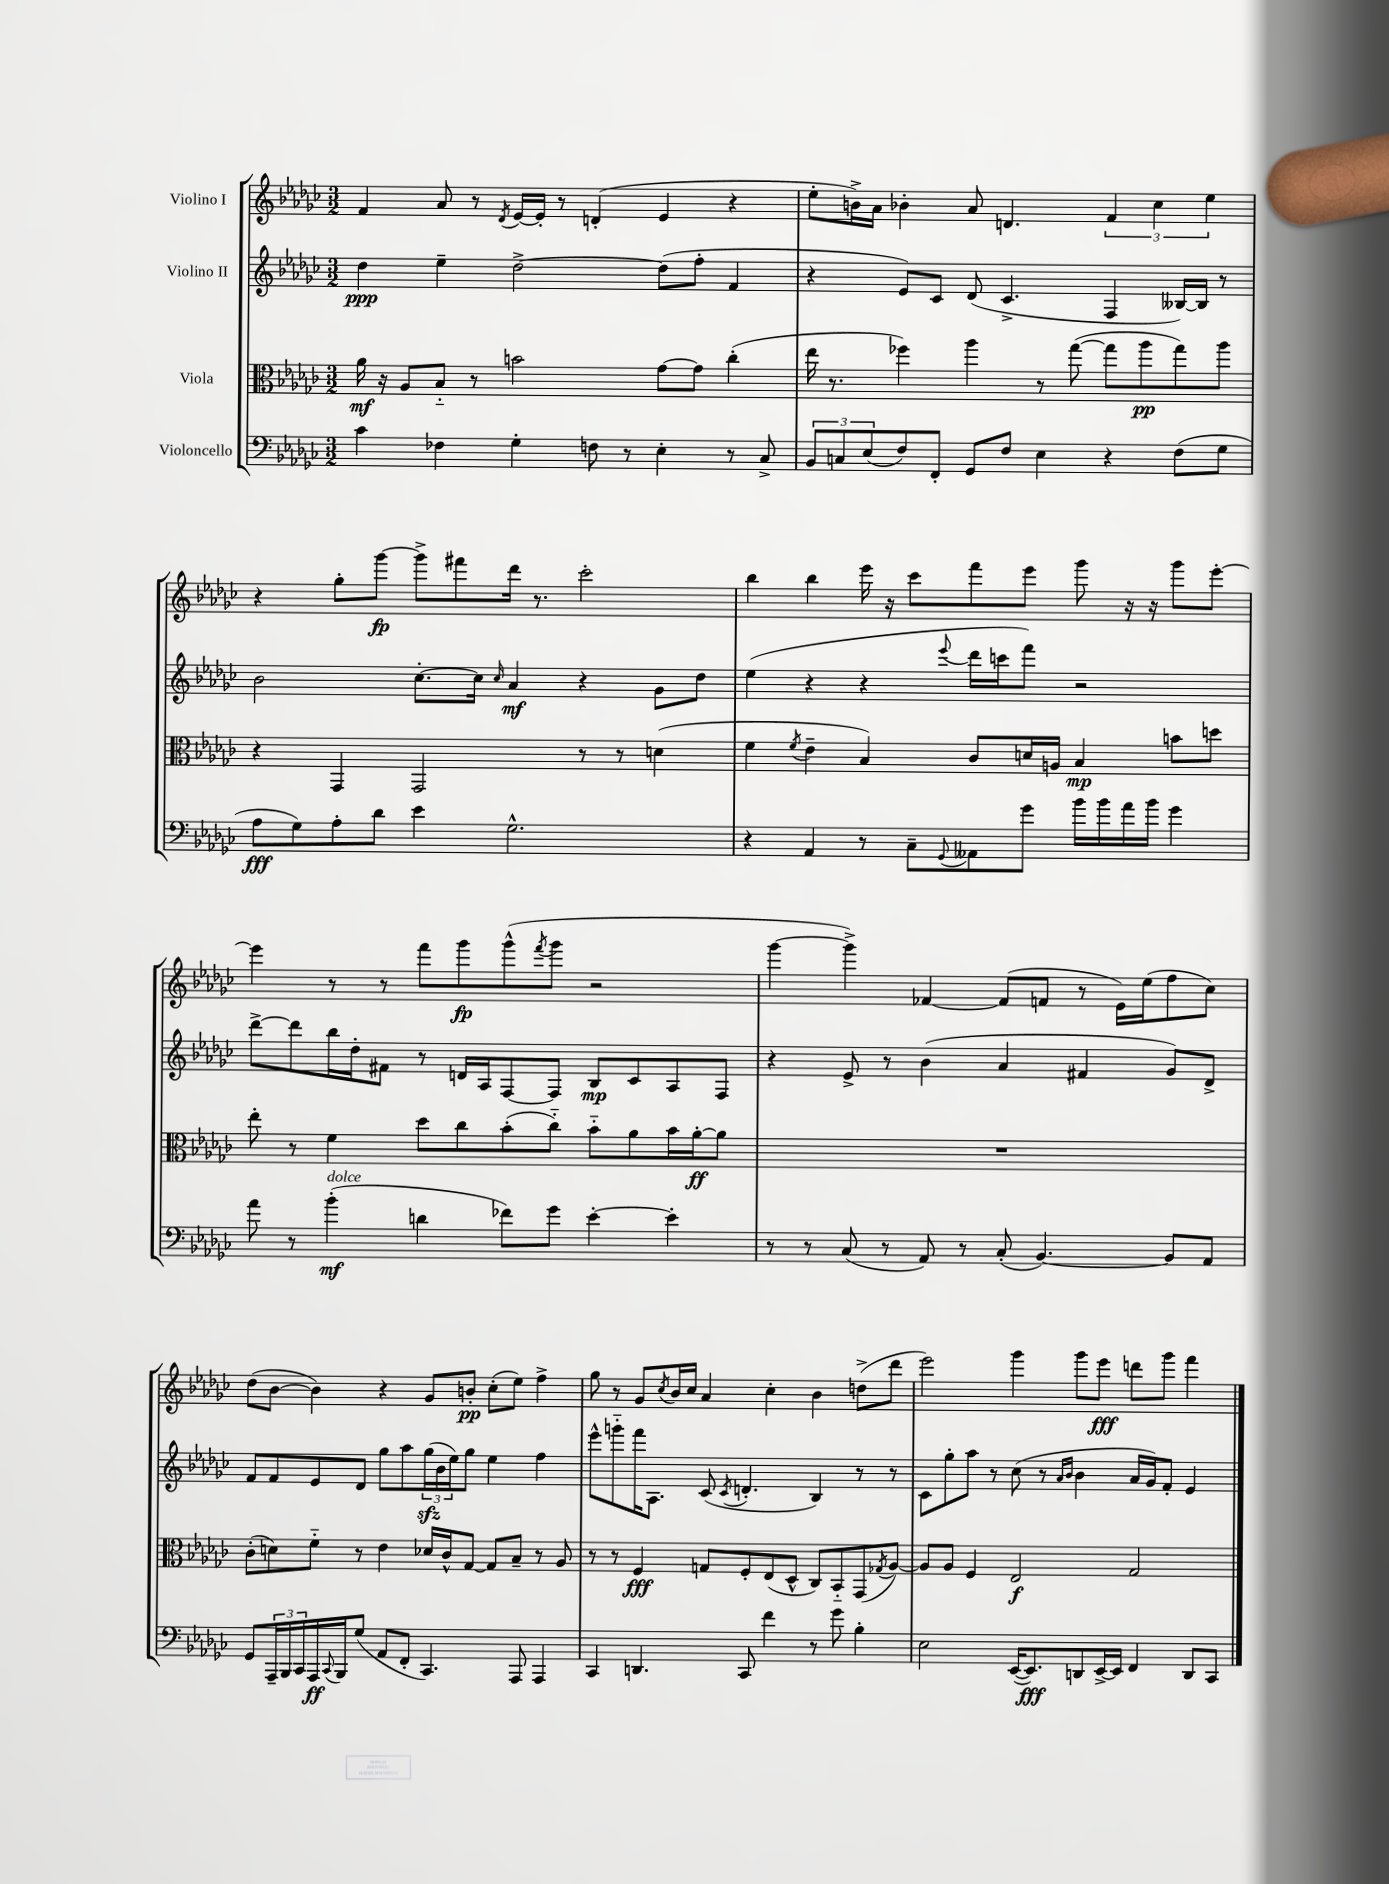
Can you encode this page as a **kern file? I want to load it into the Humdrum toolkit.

**kern	**kern	**kern	**kern
*staff4	*staff3	*staff2	*staff1
*clefF4	*clefC3	*clefG2	*clefG2
*k[b-e-a-d-g-c-]	*k[b-e-a-d-g-c-]	*k[b-e-a-d-g-c-]	*k[b-e-a-d-g-c-]
*M3/2	*M3/2	*M3/2	*M3/2
4c-	16a-	4dd-	4f
.	16r	.	.
.	8A-	.	.
4F-	8B-'~	4ee-~	8a-
.	8r	.	8r
.	.	.	8qd-
4G-'	2b	[2dd-^	[16e-
.	.	.	16e-']
.	.	.	8r
8F	.	.	(4d'
8r	.	.	.
4E-'	[8g-	(8dd-]	4e-
.	8g-]	8ff'	.
8r	(4cc-'	4f	4r
8C-^	.	.	.
=	=	=	=
12BB-	16ee-	4r	8ee-'
.	8.r	.	.
12C	.	.	.
.	.	.	16b^)
(12E-	.	.	.
.	.	.	16a-
8F)	4ff-)	8e-)	4b-'
8FF'	.	8c-	.
8GG-	4aa-	(8d-	8a-
8F	.	4.c-^	4.d
4E-	8r	.	.
.	([8gg-	.	.
4r	8gg-]	4F	6f
.	8aa-	.	.
.	.	.	6cc-
(8F	8gg-)	[16B--)	.
.	.	16B--]	.
.	.	.	6ee-
8G-	8aa-	8r	.
=	=	=	=
8A-	4r	2b-	4r
8G-)	.	.	.
8A-'	4GG-	.	8gg-'
8d-	.	.	[8ggg-
4e-	2GG-	[8.cc-'	8ggg-^]
.	.	.	8fff#
.	.	16cc-]	.
.	.	16qqcc-	.
2.G-^^	.	4a-	16ddd-
.	.	.	8.r
.	8r	4r	2ccc-'
.	8r	.	.
.	(4d	8g-	.
.	.	8dd-	.
=	=	=	=
4r	4f	(4ee-	4bb-
.	8qf	.	.
4AA-	4e-~	4r	4bb-
8r	4B-)	4r	16eee-
.	.	.	16r
8C-~	.	.	8ccc-
8qqGG-	.	8qqeee-	.
8AA--	8c-	16ddd-	8fff
.	.	16ccc	.
8g-	16d	8fff)	8eee-
.	16A	.	.
16b-	4B-	2r	8ggg-
16b-	.	.	.
16a-	.	.	16r
16b-	.	.	16r
4g-	8b	.	8ggg-
.	8dd	.	[8eee-'
=	=	=	=
8a-	8ee-'	[8ddd-^	4eee-]
8r	8r	8ddd-]	.
(4b-'	4f	16bb-	8r
.	.	16dd-'	.
.	.	8f#	8r
4d	8dd-	8r	8fff
.	8cc-	16d	8ggg-
.	.	16A-	.
8f-)	(8b-'	[8F	(8ggg-^^
.	.	.	8qfff
8g-	8cc-'~)	8F]	8ggg-
[4e-'	8b-'~	8B-	2r
.	8a-	8c-	.
4e-']	16b-	8A-	.
.	[16a-'	.	.
.	8a-]	8F	.
=	=	=	=
8r	1.r	4r	[4ggg-
8r	.	.	.
(8C-	.	8e-^	4ggg-^])
8r	.	8r	.
8AA-)	.	(4b-	[4f-
8r	.	.	.
(8C-'	.	4a-	(8f-]
[4.BB-)	.	.	8f
.	.	4f#	8r
.	.	.	16e-)
.	.	.	(16ee-
8BB-]	.	8g-)	8ff
8AA-	.	8d-^	8cc-)
=	=	=	=
8GG-	(8c-'	8f	(8dd-
24AAA-~	8d)	8f	[8b-
24BBB-	.	.	.
24CC-	.	.	.
16AAA-	8f'~	8e-	4b-])
8qqCC-	.	.	.
16BBB-	.	.	.
(8G-	8r	8d-	.
8AA-	4e-	8gg-	4r
8FF'	.	8aa-	.
4.CC-)	16d-	(24gg-	8g-
.	.	24b-	.
.	16c-^^	.	.
.	.	24ee-)	.
.	[8G-	8gg-	8b'
.	8G-]	4ee-	(8cc-'
8AAA-	8B-~	.	8ee-)
4AAA-	8r	4ff	4ff^
.	8A-	.	.
=	=	=	=
4CC-	8r	8eee-^^	8gg-
.	8r	8ggg'~	8r
4.DD	4F	16fff	8g-
.	.	8.A-	.
.	.	.	8qcc-
.	.	.	16b-
.	.	.	16cc-
.	8G	(8c-	4a-
.	.	8qc-	.
8CC-	8F'	4.d'	.
4f	(8E-	.	4cc-'
.	8D-^^	.	.
8r	8C-)	4B-)	4b-
8g-	8BB-'~	.	.
4B-'	(8GG-	8r	(8dd^
.	8qG-	.	.
.	[8A-)	8r	8ddd-
=	=	=	=
2E-	8A-]	8c-	2eee-)
.	8A-	8gg-'	.
.	4F	8aa-	.
.	.	8r	.
([16EE-	2E-	(8cc-	4ggg-
8.EE-])	.	.	.
.	.	8r	.
.	.	16qqa-	.
.	.	16qqb-	.
8DD	.	4b-	8ggg-
[16EE-^	.	.	8eee-
16EE-]	.	.	.
4FF	2G-	16a-	8ddd
.	.	16g-)	.
.	.	8f'	8ggg-
8DD	.	4e-	4fff
8CC-	.	.	.
==	==	==	==
*-	*-	*-	*-
